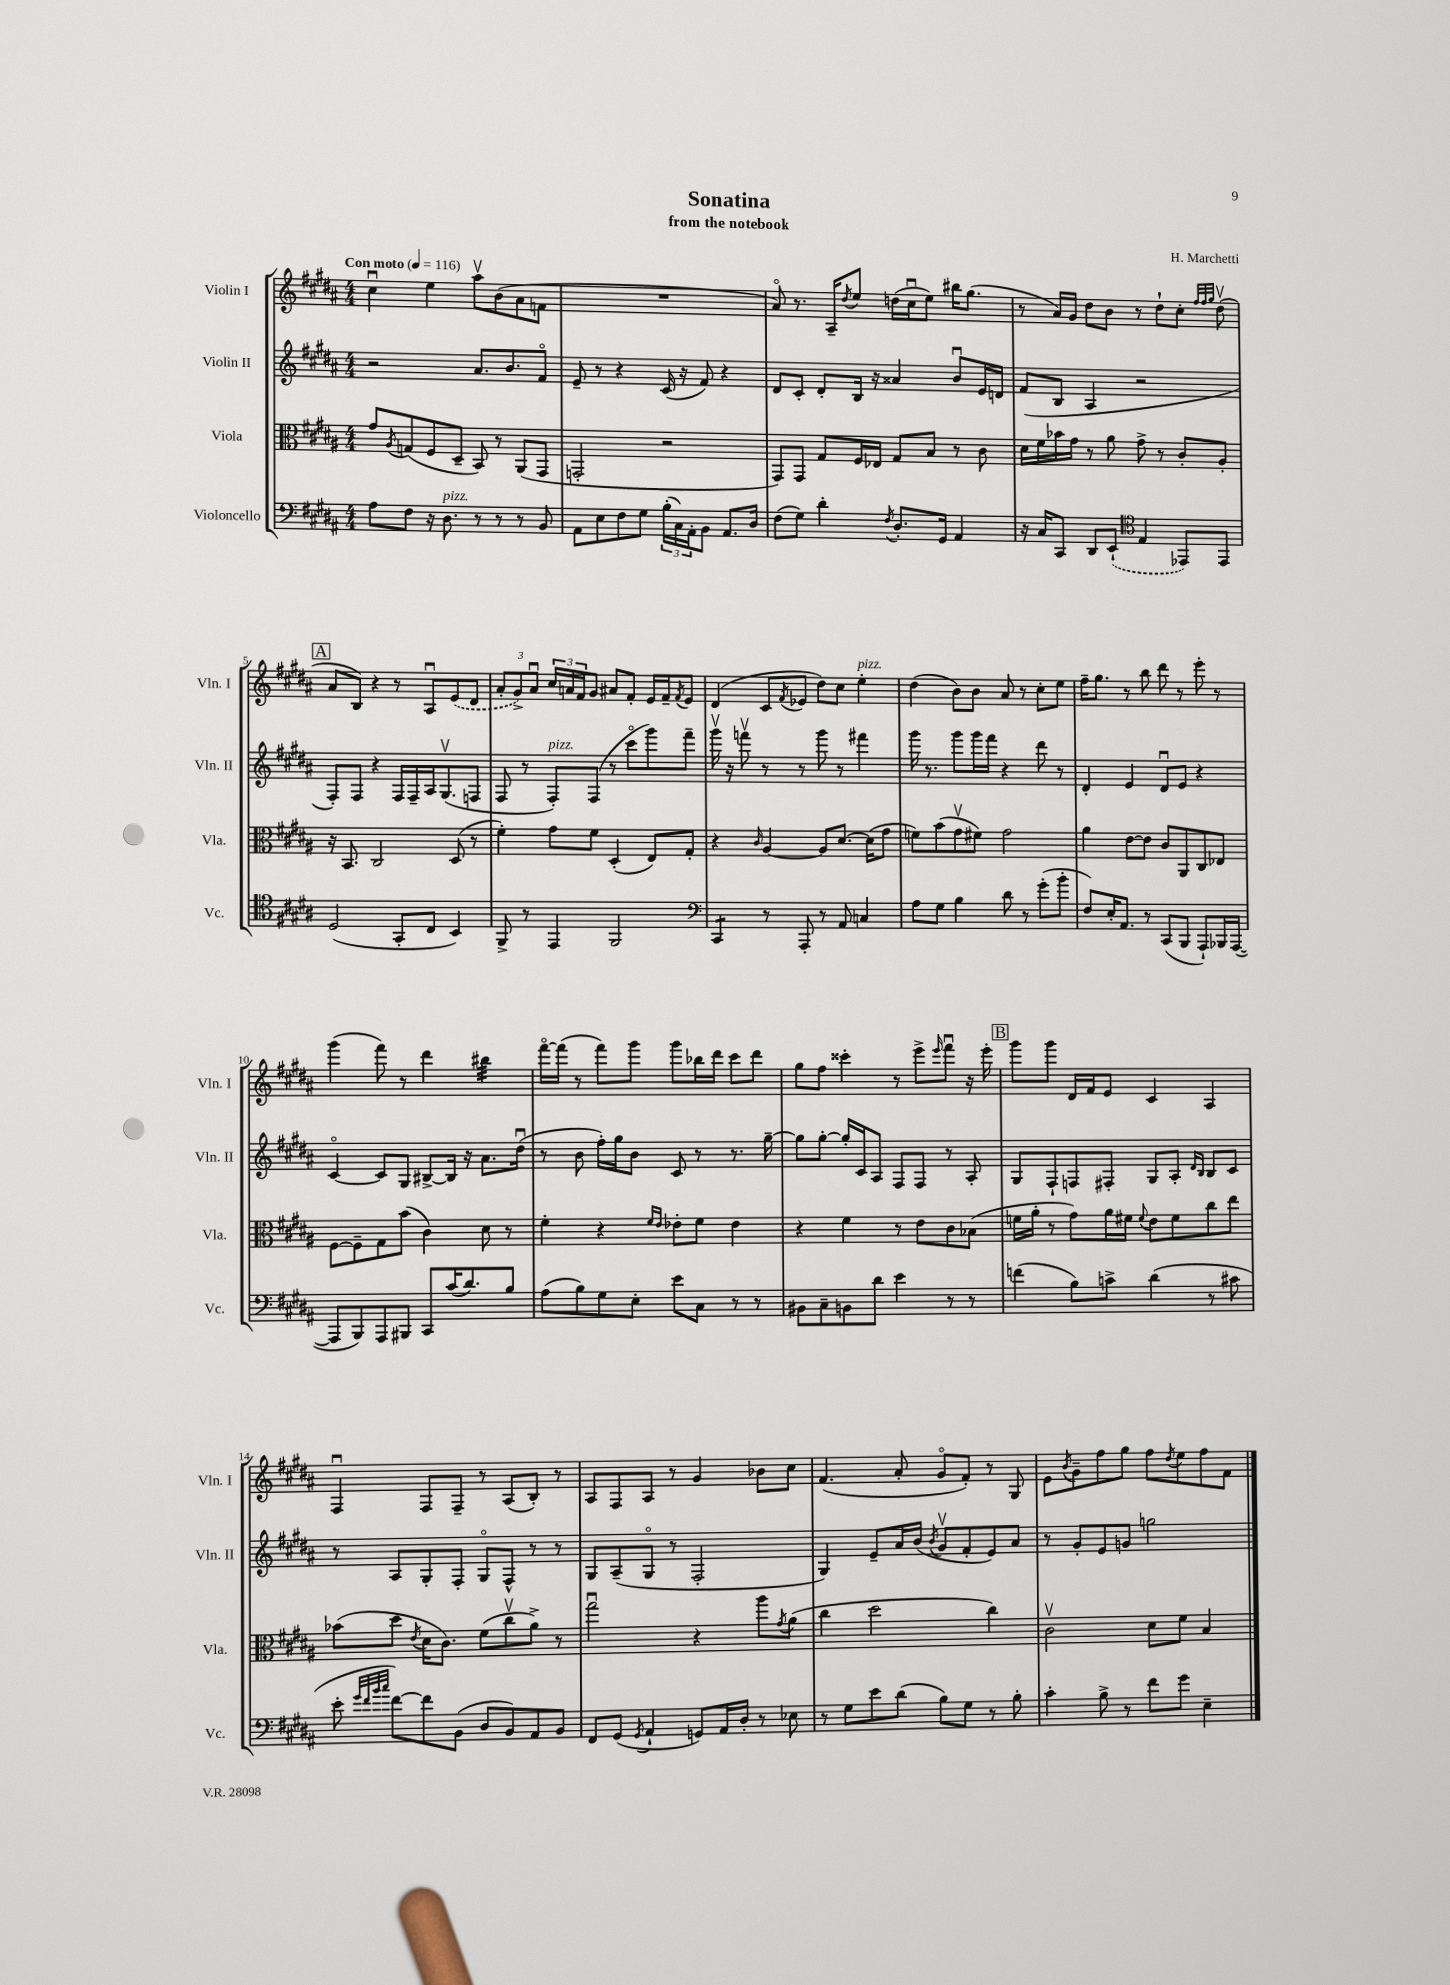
\header { title = "Sonatina" composer = "H. Marchetti" subtitle = "from the notebook" }
<<
\new StaffGroup <<
\new Staff = "s0" \with { instrumentName = "Violin I" shortInstrumentName = "Vln. I" } {
    \clef treble \key b \major \numericTimeSignature \time 4/4 \tempo "Con moto" 4 = 116
    cis''4\downbow e''4 ais''8\upbow b'8( ais'8 f'8 |
    R1 |
    ais'8\flageolet) r8. ais16-- \acciaccatura { dis''8 } e''8 d''16( cis''16\downbow e''8) bis''16 gis''8.( |
    r8 ais'16) gis'16 dis''8 b'8 r8 dis''8-! cis''8-. \grace { fis''32 fis''32 gis''32 } dis''8\upbow( |
    \mark \markup { \box "A" } ais'8 b8) r4 r8 ais8\downbow \once \slurDashed e'8( dis'8 |
    \tuplet 3/2 { ais'8-. gis'8->) ais'8\downbow } \tuplet 3/2 { cis''16 a'16 fis'16 } gis'8 ais'8 fis'8-. e'16 fis'16-- \acciaccatura { fis'8 } e'8 |
    dis'4( cis'8 \acciaccatura { fis'8 } ees'8 dis''8) cis''8 e''4-.^\markup { \italic "pizz." } |
    dis''4( b'8) b'8 ais'8 r8 cis''8-. e''8 |
    fis''16-- gis''8. r8 b''8 dis'''8 r8 e'''8-. r8 |
    gis'''4( fis'''8) r8 dis'''4 bis''4:32 |
    fis'''16~\flageolet fis'''16( r8 fis'''8) gis'''8 gis'''8 bes''16 dis'''16 cis'''8 dis'''8 |
    gis''8 fis''8 cisis'''4-. r8 e'''8-> \grace { e'''16 } fis'''8\downbow r16 e'''16-. |
    \mark \markup { \box "B" } gis'''8 gis'''8 dis'16 fis'16 e'8 cis'4 ais4 |
    fis4\downbow fis8 fis8-- r8 ais8( b8-.) r8 |
    ais8 fis8 ais8 r8 gis'4 bes'8 cis''8 |
    fis'4.( ais'8-. gis'8\flageolet fis'8-.) r8 gis8 |
    e'8 \acciaccatura { b'8 } gis'8-- fis''8 gis''8 fis''8 \acciaccatura { dis''8 } e''8 fis''8 fis'8 \bar "|." |
}
\new Staff = "s1" \with { instrumentName = "Violin II" shortInstrumentName = "Vln. II" } {
    \clef treble \key b \major \numericTimeSignature \time 4/4
    r2 ais'8. b'8. fis'8\flageolet |
    e'8-- r8 r4 cis'16( r16 fis'8) r4 |
    dis'8 cis'8-. dis'8-. b16 r16 aisis'4 b'8\downbow e'16 d'16 |
    fis'8( b8 ais4 r2 |
    \mark \markup { \box "A" } fis8-.) fis8 r4 fis16 fis16-- ais16 gis8.\upbow( f8 |
    fis8 r8 fis8-.^\markup { \italic "pizz." }) fis8( r8 cis'''8\flageolet gis'''8) fis'''8-- |
    gis'''16\upbow r16 f'''8\upbow r8 r8 gis'''8 r8 fis'''4 |
    gis'''16 r8. gis'''8 gis'''16 fis'''16 r4 dis'''8 r8 |
    dis'4-. e'4 dis'8\downbow e'8 r4 |
    cis'4~\flageolet cis'8 gis8 bis8~-> bis16 r16 ais'8. dis''16\downbow( |
    r8 b'8 fis''16-.) gis''16 b'8 cis'8 r8 r8. gis''16~-- |
    gis''8 gis''8~-. gis''16-. cis'16 ais8 fis8 fis8 r8 ais8-. |
    \mark \markup { \box "B" } gis8 fis8-! f8 fis8-. gis8 ais8-. \grace { dis'16 b16 } b8 cis'8 |
    r8 ais8 gis8-. fis8-. gis8\flageolet fis8-^ r8 r8 |
    gis8 ais8--( gis8\flageolet r8 fis2-. |
    gis4) e'8-- ais'16 b'16( \acciaccatura { b'8 } gis'8\upbow fis'8-. e'8) ais'8 |
    r8 gis'8-. e'8 g'8 g''2 \bar "|." |
}
\new Staff = "s2" \with { instrumentName = "Viola" shortInstrumentName = "Vla." } {
    \clef alto \key b \major \numericTimeSignature \time 4/4
    gis'8 \acciaccatura { ais8 } g8( fis8 dis8-- b,8) r8 ais,8( gis,8 |
    g,2-. r2 |
    gis,8) gis,8 gis8 fis16 ees16 gis8 b8 r8 cis'8 |
    dis'16 fis'16 bes'16 gis'16 r8 ais'8 gis'8-> r8 cis'8-. ais8-. |
    \mark \markup { \box "A" } r16 b,8. cis2 dis8( r8 |
    fis'4-.) gis'8 fis'8 dis4-.( e8) gis8-. |
    r4 \grace { cis'16 } ais4~ ais8 dis'8.~ dis'16( gis'8 |
    f'8) b'8( gis'8\upbow fis'8) gis'2 |
    ais'4 e'8~ e'8 cis'8 ais,8 cis8 ees8 |
    fis8~ fis8-- gis8 b'8( cis'4) dis'8 r8 |
    fis'4-. r4 \grace { fis'16 e'16 } ees'8-. fis'8 ees'4 |
    r4 fis'4 r8 e'8 cis'8 bes8( |
    \mark \markup { \box "B" } f'16 ais'16-. r8 gis'8) ais'16 fis'16 \appoggiatura { fis'8 } e'8 fis'8 cis''8 e''8 |
    bes'8( dis''8 \acciaccatura { e'8 } dis'16 cis'8.) fis'8( cis''8\upbow ais'8->) r8 |
    gis''2\downbow r4 ais''8 \acciaccatura { gis'8 } ais'8( |
    cis''4 dis''2 cis''4) |
    cis'2\upbow dis'8 fis'8 b4 \bar "|." |
}
\new Staff = "s3" \with { instrumentName = "Violoncello" shortInstrumentName = "Vc." } {
    \clef bass \key b \major \numericTimeSignature \time 4/4
    ais8 fis8 r16 dis8.^\markup { \italic "pizz." } r8 r8 r8 b,8 |
    ais,8 e8 fis8 gis8 \tuplet 3/2 { b16-.( cis16) ais,16-. } b,8 ais,8. dis16 |
    fis8( gis8) dis'4-. \acciaccatura { fis8 } dis8.-. gis,16 ais,4 |
    r16 cis16 cis,8 dis,8 \once \slurDashed e,8-!( \clef tenor e4 ees,8) ees,8 |
    \mark \markup { \box "A" } dis2( gis,8-. cis8 b,4) |
    fis,8-> r8 e,4 fis,2 |
    \clef bass cis,4:8 r8 ais,,8-. r8 ais,8 c4 |
    ais8 gis8 b4 dis'8 r8 gis'8-.( b'8-. |
    fis8) e16-. ais,8. r8 cis,8( b,,8 ais,,8-!) bes,,16 ais,,16~( |
    ais,,8 b,,8) ais,,8 bis,,8 cis,8 cis'16( dis'8.) b8 |
    ais8( b8) gis8 e8-. e'8 cis8 r8 r8 |
    bis,8 cis8-- b,8 dis'8 e'4 r8 r8 |
    \mark \markup { \box "B" } f'4( b8) c'8-> dis'4( r8 cis'8 |
    e'8-. \grace { gis'32 fis'32 b'32 cis''32 } fis'8~) fis'8 b,8( dis8 b,8) ais,8 b,8 |
    fis,8 gis,8( \acciaccatura { gis,8 } ais,4-! g,8) ais,16 dis16-. r8 ees8 |
    r8 gis8 e'8 dis'8( b8) gis8 r8 b8-. |
    cis'4-. b8-> r8 fis'8 gis'8 e4-- \bar "|." |
}
>>
>>
